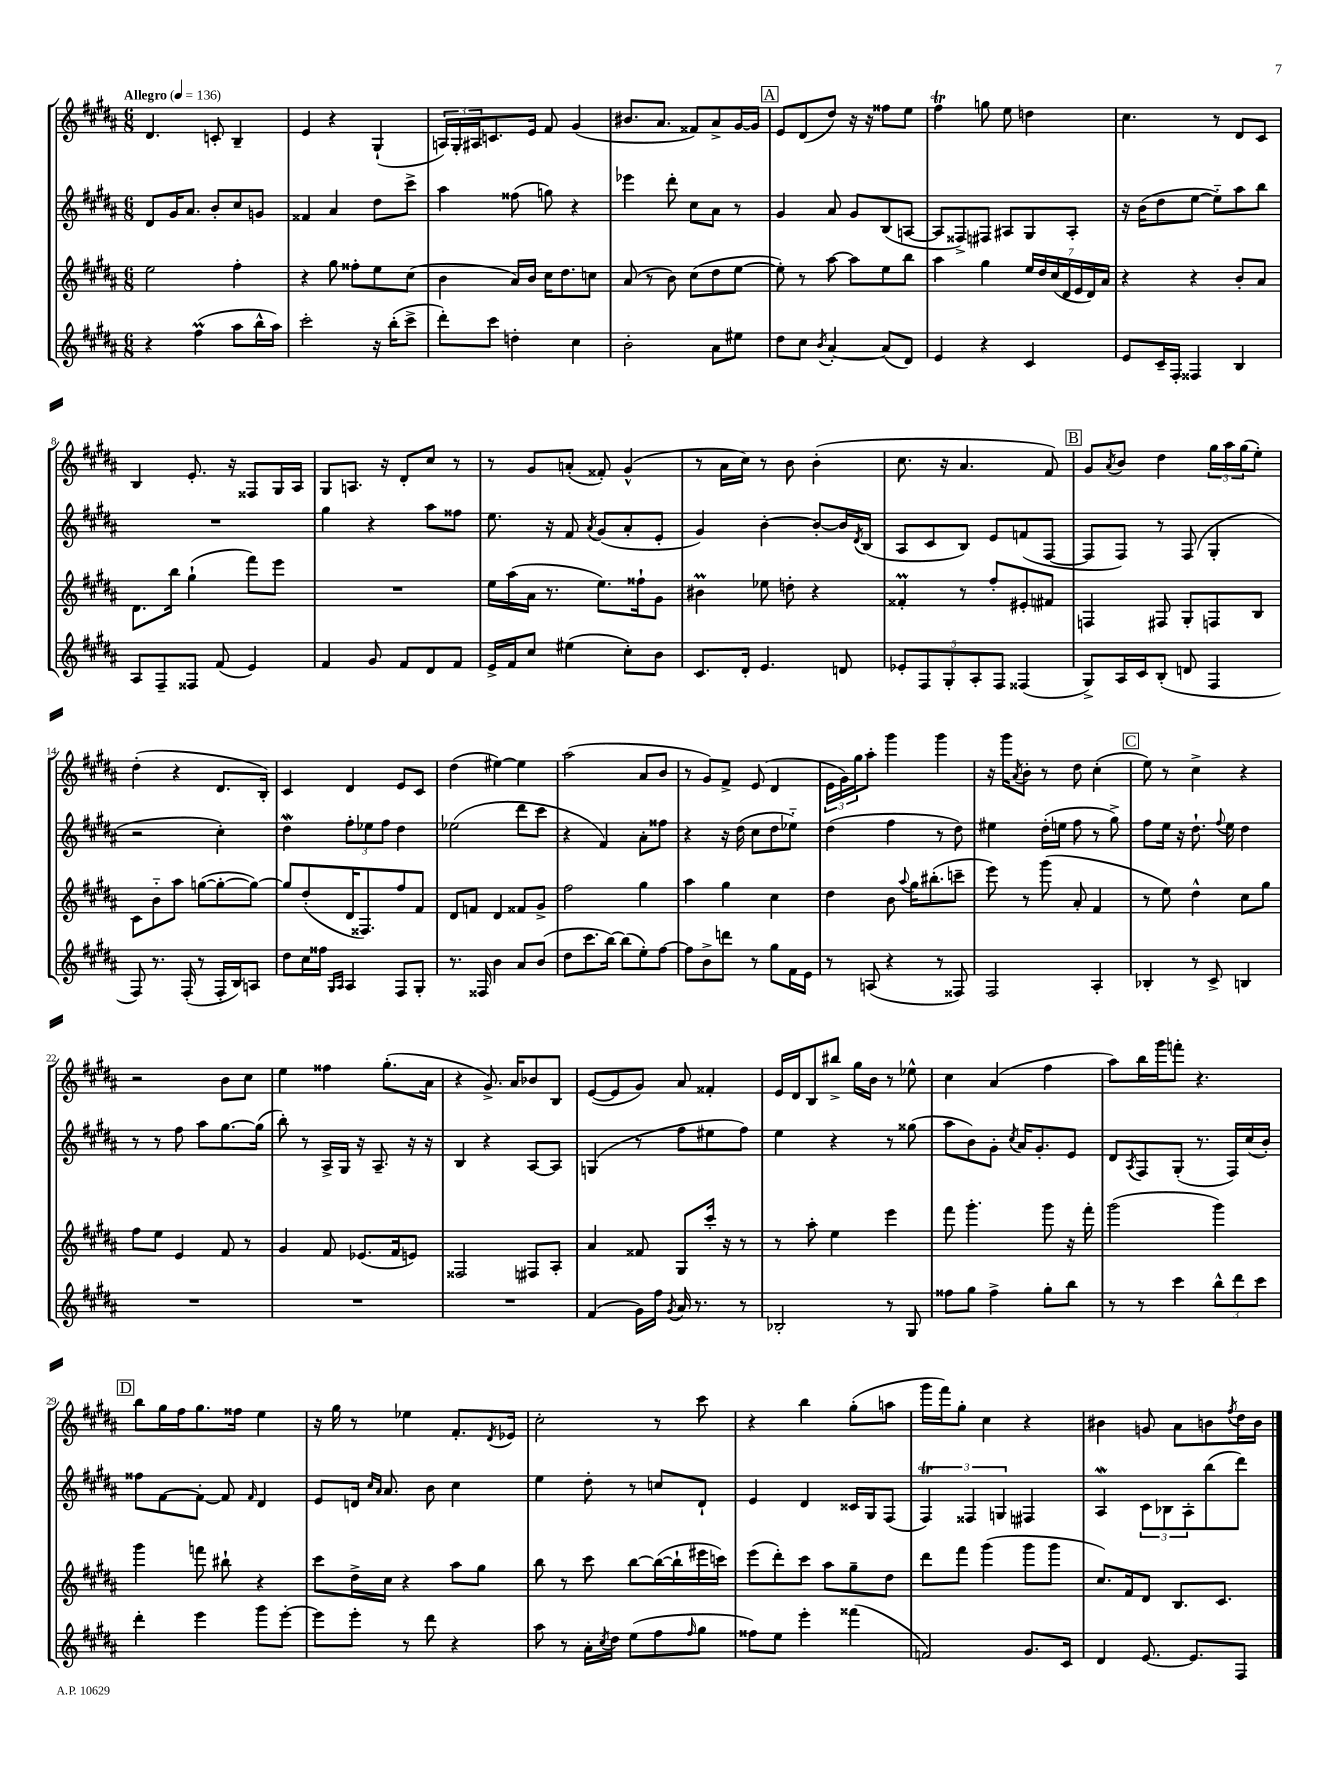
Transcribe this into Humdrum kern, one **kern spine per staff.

**kern	**kern	**kern	**kern
*part4	*part3	*part2	*part1
*staff4	*staff3	*staff2	*staff1
*clefG2	*clefG2	*clefG2	*clefG2
*k[f#c#g#d#a#]	*k[f#c#g#d#a#]	*k[f#c#g#d#a#]	*k[f#c#g#d#a#]
*M6/8	*M6/8	*M6/8	*M6/8
*MM136	*MM136	*MM136	*MM136
=1	=1	=1	=1
!	!	!	!LO:TX:a:B:t=Allegro
4r	2ee\	8d#/L	4.d#/
.	.	16g#/K	.
.	.	8.a#/J	.
(4ff#M\	.	.	.
.	.	8b'/L	8cn'/
8aa#\L	4ff#'\	8cc#/	4B~/
16bb^^\L	.	8gn/J	.
16aa#\JJ)	.	.	.
=2	=2	=2	=2
2ccc#'\	4r	4f##X/	4e/
.	8gg#\	4a#/	4r
.	8ff##X'\L	.	.
16r	8ee\	8dd#\L	(4G#`/
(16bb'\KL	.	.	.
8ccc#^\J	(8cc#\J	8ccc#^\J	.
=3	=3	=3	=3
8ddd#'\L)	4b\	4aa#\	24An/LL)
.	.	.	24G#'/
.	.	.	24A#X/J
8ccc#\J	.	.	8.cn/
4ddn'\	16a#/LL)	(8ff##X\	.
.	16b/JJ	.	16e/Jk
.	16cc#\KL	8ggn\)	8f#/
.	8.dd#\	.	.
4cc#\	.	4r	(4g#/
.	8ccn\J	.	.
=4	=4	=4	=4
2b'\	(8a#/	4eee-X\	8.b#X/L
.	8r	.	.
.	.	.	8.a#/J
.	8b\)	8ddd#'\	.
.	(8cc#\L	8cc#\L	8f##X/L)
8a#\L	8dd#\	8a#\J	8a#^/
8ee#X\J	[8ee\J	8r	[16g#/L
.	.	.	16g#/JJ]
!!LO:REH:place=s1:t=A
=5	=5	=5	=5
8dd#\L	8ee'\])	4g#/	8e/L
8cc#\J	8r	.	(8d#/
8qb/	.	.	.
[4a#'/	[8aa#\	8a#/	8dd#/J)
.	8aa#\L]	8g#/L	16r
.	.	.	16r
(8a#/L]	8ee\	(8B/	8ff##X\L
8d#/J)	8bb\J	[8An/J	8ee\J
=6	=6	=6	=6
4e/	4aa#\	8A/L]	4ff#T\
.	.	8F##X^/)	.
4r	4gg#\	8F#X/J	8ggn\
.	.	8A#X/L	8ee\
4c#/	28ee/LL	8G#/	4ddn\
.	28dd#/	.	.
.	(28cc#/	.	.
.	28d#/	.	.
.	.	8A#'/J	.
.	28e/	.	.
.	28d#/)	.	.
.	28a#/JJ	.	.
=7	=7	=7	=7
8e/L	4r	16r	4.cc#\
.	.	(16b\KL	.
16c#~/L	.	8dd#\	.
16F#'/JJ	.	.	.
4F##X/	4r	[8ee\J	.
.	.	8ee\L])	8r
4B/	8b'/L	8aa#\	8d#/L
.	8a#/J	8bb\J	8c#/J
!!LO:LB:g=z
=8	=8	=8	=8
8A#/L	8.d#\L	2.r	4B/
8F#~/	.	.	.
.	16bb\Jk	.	.
8F##X/J	(4gg#`\	.	8.e'/
(8f#/	.	.	.
.	.	.	16r
4e/)	8fff#\L)	.	8F##X/L
.	8eee\J	.	16G#/L
.	.	.	16A#/JJ
=9	=9	=9	=9
4f#/	2.r	4gg#\	8G#/L
.	.	.	8.An/J
8g#/	.	4r	.
.	.	.	16r
8f#/L	.	.	8d#'/L
8d#/	.	8aa#\L	8cc#/J
8f#/J	.	8ff##X\J	8r
=10	=10	=10	=10
16e^/LL	16ee\LL	8.ee\	8r
16f#/J	(16aa#\	.	.
8cc#/J	16a#\JJ	.	8g#/L
.	8.r	16r	.
(4ee#X\	.	8f#/	(8an'/J
.	.	8qa#/	.
.	8.ee\L)	(8g#/L	8f##X'/)
8cc#'\L)	.	8a#'/	(4g#^^/
.	16ff##X`\k	.	.
8b\J	8g#\J	8e'/J	.
=11	=11	=11	=11
8.c#/L	4b#Xm\	4g#/)	8r
.	.	.	16a#\LL
16d#'/Jk	.	.	16cc#\JJ)
4.e/	8ee-X\	[4b'\	8r
.	8ddn'\	.	8b\
.	4r	8b'/L_	(4b'\
8dn/	.	16b/L]	.
.	.	8qd#/	.
.	.	(16B/JJ	.
=12	=12	=12	=12
10e-X'/L	4f##Xm'/	8A#/L	8.cc#\
10F#/	.	.	.
.	.	8c#/	.
.	.	.	16r
10G#'/	.	.	.
.	8r	8B/J)	4.a#/
10A#'/	.	.	.
.	8ff#'/L	8e/L	.
10F#/J	.	.	.
(4F##X/	8e#X'/	(8fn/	.
.	8f#X/J	[8F#/J	8f#/)
!!LO:REH:place=s1:t=B
=13	=13	=13	=13
8G#^/L)	4Fn/	8F#/L]	8g#/L
.	.	.	8qa#/
16A#/L	.	8F#/J)	8b/J
16c#/J	.	.	.
(8B'/J	8F#X/	8r	4dd#\
8dn/	8G#'/L	(8F#/	.
4F#/	8Fn/	4G#'/	24gg#\LL
.	.	.	24aa#\
.	.	.	(24gg#\J
.	8B/J	.	8ee'\J)
!!LO:LB:g=z
=14	=14	=14	=14
8F#/)	8c#\L	2r	(4dd#'\
8.r	8b\	.	.
.	8aa#\J	.	4r
(16F#'/	.	.	.
8r	([8ggn\L	.	.
16F#'/LL	8gg'\_	4cc#'\)	8.d#/L
16B/J)	.	.	.
8An/J	8gg\J_)	.	.
.	.	.	16B'/Jk)
=15	=15	=15	=15
8dd#\L	8gg/L]	4dd#W\	4c#/
16cc#\L	(8dd#'/	.	.
16ff##X\JJ	.	.	.
16qqG#/LL	.	.	.
16qqA#/JJ	.	.	.
4A#/	16d#/K	12ff#'\L	4d#/
.	8.F##X/)	.	.
.	.	12ee-X\	.
.	.	12ff#\J	.
8F#/L	8ff#/	4dd#\	8e/L
8G#'/J	8f#/J	.	8c#/J
=16	=16	=16	=16
8.r	8d#/L	(2ee-X\	(4dd#\
.	8fn/J	.	.
16F##X/	.	.	.
4b\	4d#/	.	[4ee#X\)
8a#/L	8f##X/L	8ddd#\L	4ee#\]
(8b/J	8g#^/J	8ccc#\J	.
=17	=17	=17	=17
8dd#\L	2ff#\	4r	(2aa#\
8.ccc#\	.	.	.
.	.	4f#/)	.
[16bb\Jk)	.	.	.
(8bb\L]	.	.	.
8ee'\)	4gg#\	8a#'\L	8a#/L
[8ff#\J	.	8ff##X\J	8b/J
=18	=18	=18	=18
8ff#\L]	4aa#\	4r	8r
8b^\	.	.	8g#/L)
8dddn\J	4gg#\	16r	8f#^/J
.	.	(16dd#\	.
8r	.	8cc#\L	(8e/
8gg#\L	4cc#\	8dd#\	4d#/
16f#\L	.	8ee-X\J)	.
16e\JJ	.	.	.
=19	=19	=19	=19
8r	4dd#\	(4dd#\	24e\LL
.	.	.	24g#\)
.	.	.	24gg#\J
(8An/	.	.	8aa#'\J
4r	8b\	4ff#\	4ggg#\
.	8qqaa#/	.	.
.	16gg#\KL	.	.
.	(8.bb#X'\	.	.
8r	.	8r	4ggg#\
8F##X/)	8cccn~\J	8dd#\)	.
=20	=20	=20	=20
2F#/	8eee\)	4ee#X\	16r
.	.	.	16ggg#\KL
.	.	.	8qa#/
.	8r	.	8b'\J
.	(8ggg#\	(16dd#'\LL	8r
.	.	16een\JJ	.
.	8a#'/	8ff#\	8dd#\
4A#'/	4f#/	8r	(4cc#'\
.	.	8gg#^\)	.
!!LO:REH:place=s1:t=C
=21	=21	=21	=21
4B-X'/	8r	8ff#\L	8ee\)
.	8ee\)	16ee\Jk	8r
.	.	16r	.
8r	4dd#^^\	8.dd#`\	4cc#^\
8c#^/	.	.	.
.	.	8qqff#/	.
.	.	16ee\	.
4Bn/	8cc#\L	4dd#\	4r
.	8gg#\J	.	.
!!LO:LB:g=z
=22	=22	=22	=22
2.r	8ff#\L	8r	2r
.	8ee\J	8r	.
.	4e/	8ff#\	.
.	.	8aa#\L	.
.	8f#/	[8.gg#\	8b\L
.	8r	.	8cc#\J
.	.	(16gg#\Jk]	.
=23	=23	=23	=23
2.r	4g#/	8bb'\)	4ee\
.	.	8r	.
.	8f#/	16A#^/LL	4ff##X\
.	.	16G#/JJ	.
.	(8.e-X/L	16r	.
.	.	8.A#~/	.
.	.	.	(8.gg#'\L
.	16f#/k	.	.
.	8en/J)	16r	.
.	.	16r	16a#\Jk
=24	=24	=24	=24
2.r	2F##X/	4B/	4r
.	.	4r	8.g#^/)
.	.	.	16a#/KL
.	8F#X/L	[8A#/L	8b-X/
.	8A#'/J	8A#/J]	8B/J
=25	=25	=25	=25
(4f#/	4a#/	(4Gn/	([8e/L
.	.	.	8e/]
16g#\LL)	8f##X/	8r	8g#/J)
16ff#\JJ	.	.	.
8qg#/	.	.	.
16a#/	8G#/L	8ff#\L	8a#/
8.r	.	.	.
.	16ccc#'/Jk	8ee#X\	4f##X'/
.	16r	.	.
8r	8r	8ff#\J)	.
=26	=26	=26	=26
2B-X'/	8r	4ee\	16e/LL
.	.	.	16d#/J
.	8aa#'\	.	8B/
.	4ee\	4r	8bb#X^/J
.	.	.	16gg#\LL
.	.	.	16b\JJ
8r	4eee\	8r	8r
8G#/	.	(8gg##X\	8ee-X^^\
=27	=27	=27	=27
8ff##X\L	8fff#\	8aa#\L	4cc#\
8gg#\J	4.ggg#'\	8b\)	.
4ff##^\	.	8g#'\J	(4a#/
.	.	8qcc#/	.
.	.	16a#/KL	.
.	.	8.g#'/	.
8gg#'\L	8ggg#\	.	4ff#\
8bb\J	16r	8e/J	.
.	16fff#'\	.	.
=28	=28	=28	=28
8r	(2ggg#\	8d#/L	8aa#\L)
.	.	8qA#/	.
8r	.	8F#/	16bb\L
.	.	.	16ggg#\J
4ccc#\	.	(8G#'/J	8fffn'\J
.	.	8.r	4.r
12bb^^\L	4ggg#\)	.	.
.	.	16F#/LL)	.
12ddd#\	.	.	.
.	.	(16cc#/	.
12ccc#\J	.	.	.
.	.	16b'/JJ)	.
!!LO:LB:g=z
!!LO:REH:place=s1:t=D
=29	=29	=29	=29
4ddd#'\	4ggg#\	8ff##X\L	8bb\L
.	.	[8f#\	16gg#\L
.	.	.	16ff#\J
4eee\	8fffn\	8f#'\J_	8.gg#\
.	8bb#X`\	8f#/]	.
.	.	.	16ff##X\Jk
.	.	16qqf#/	.
8ggg#\L	4r	4d#/	4ee\
[8eee'\J	.	.	.
=30	=30	=30	=30
8eee\L]	8ccc#\L	8e/L	16r
.	.	.	16gg#\
8eee'\J	16dd#^\L	16dn/Jk	8r
.	.	16qqcc#/LL	.
.	.	16qqa#/JJ	.
.	16cc#\JJ	8.a#/	.
8r	4r	.	4ee-X\
8ddd#\	.	8b\	.
4r	8aa#\L	4cc#\	8.f#'/L
.	8gg#\J	.	.
.	.	.	8qd#/
.	.	.	16e-X/Jk
=31	=31	=31	=31
8aa#\	8bb\	4ee\	2cc#'\
8r	8r	.	.
16a#'\LL	8ccc#\	8dd#'\	.
8qcc#/	.	.	.
16dd#\JJ	.	.	.
(8ee\L	[8bb\L	8r	.
8ff#\	(16bb\L_	8ccn/L	8r
.	16bb`\]	.	.
16qqff#/	.	.	.
8gg#\J	16eee#X\	8d#`/J	8ccc#\
.	16cccn\JJ)	.	.
=32	=32	=32	=32
8ff##X\L)	(8eee\L	4e/	4r
8ee\J	8ddd#'\)	.	.
4eee'\	8ccc#\J	4d#/	4bb\
.	8aa#\L	.	.
(4fff##X\	8gg#~\	16c##X/LL	(8gg#'\L
.	.	16G#/J	.
.	8dd#\J	(8F#/J	8aan\J
=33	=33	=33	=33
2fn/)	8ddd#\L	6F#T/)	16ggg#\LL
.	.	.	16fff#\J)
.	8fff#\J	.	8gg#'\J
.	.	6F##X/	.
.	(4ggg#\	.	4cc#\
.	.	6Gn/	.
8.g#/L	8ggg#\L	4F#X/	4r
.	8ggg#\J	.	.
16c#/Jk	.	.	.
=34	=34	=34	=34
4d#/	8.cc#/L)	4A#W/	4b#X\
.	16f#/k	.	.
[8.e/	8d#/J	12c#\L	8gn/
.	.	12B-X\	.
.	8.B/L	.	8a#\L
.	.	12A#'\	.
8.e/L]	.	.	.
.	.	(8bb\	8bn\
.	8.c#/J	.	.
.	.	.	8qff#/
8F#/J	.	8ddd#\J)	16dd#\L
.	.	.	16b\JJ
==	==	==	==
*-	*-	*-	*-
